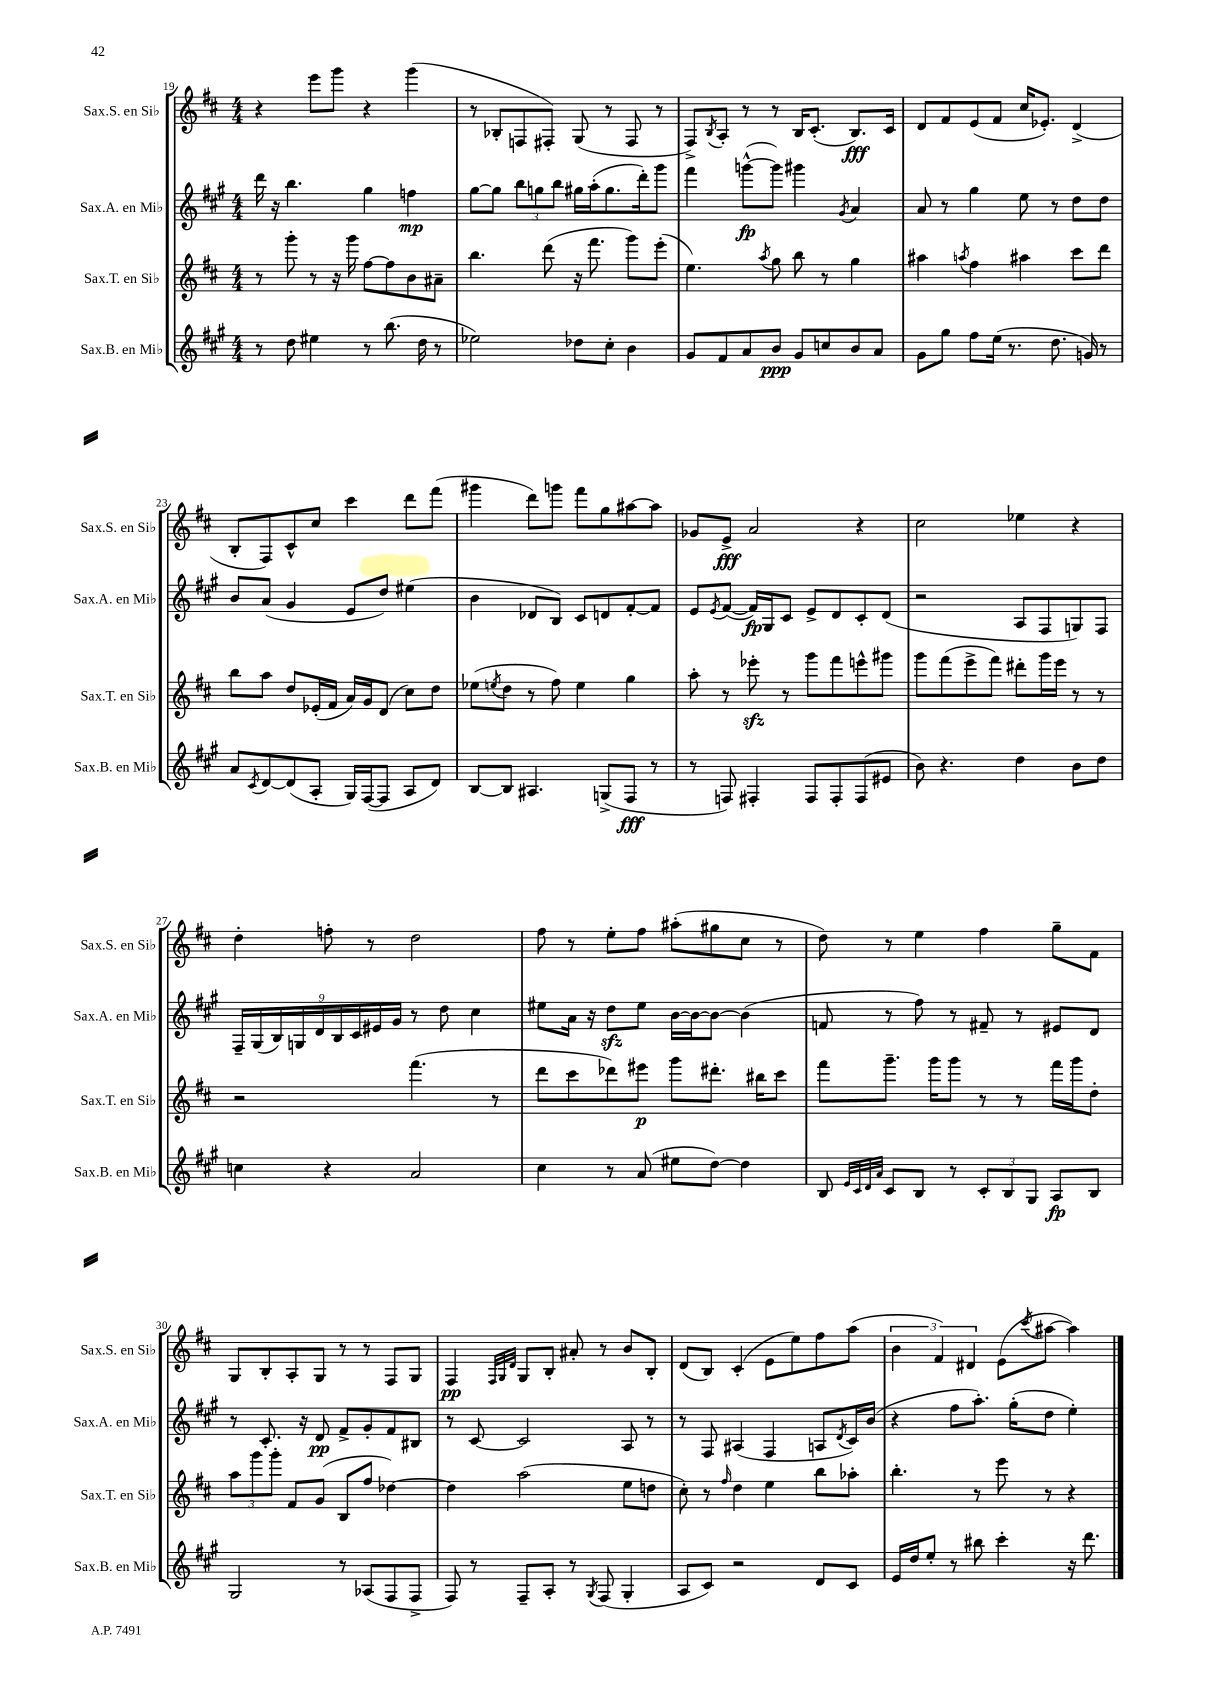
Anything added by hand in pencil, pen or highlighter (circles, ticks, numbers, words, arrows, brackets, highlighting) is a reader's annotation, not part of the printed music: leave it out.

**kern	**dynam	**kern	**dynam	**kern	**dynam	**kern	**dynam
*part4	*part4	*part3	*part3	*part2	*part2	*part1	*part1
*staff4	*staff4	*staff3	*staff3	*staff2	*staff2	*staff1	*staff1
*I"Sax.B. en Mi♭	*	*I"Sax.T. en Si♭	*	*I"Sax.A. en Mi♭	*	*I"Sax.S. en Si♭	*
*I'Sax.B. en Mi♭	*	*I'Sax.T. en Si♭	*	*I'Sax.A. en Mi♭	*	*I'Sax.S. en Si♭	*
*clefG2	*	*clefG2	*	*clefG2	*	*clefG2	*
*k[f#c#g#]	*	*k[f#c#]	*	*k[f#c#g#]	*	*k[f#c#]	*
*M4/4	*	*M4/4	*	*M4/4	*	*M4/4	*
=19	=19	=19	=19	=19	=19	=19	=19
8r	.	8r	.	16ddd\	.	4r	.
.	.	.	.	16r	.	.	.
8dd\	.	8ggg'\	.	4.bb\	.	.	.
4ee#X\	.	8r	.	.	.	8eee\L	.
.	.	16r	.	.	.	8ggg\J	.
.	.	16ggg\	.	.	.	.	.
8r	.	[8ff#\L	.	4gg#\	.	4r	.
(8.bb\	.	8ff#\]	.	.	.	.	.
.	.	8b\	.	4ffn\	mp	(4ggg\	.
16dd\	.	.	.	.	.	.	.
8r	.	8a#X~\J	.	.	.	.	.
=20	=20	=20	=20	=20	=20	=20	=20
2ee-X\)	.	4.bb\	.	[8gg#\L	.	8r	.
.	.	.	.	8gg#\J]	.	8B-X'/L	.
.	.	.	.	12bb\L	.	8Fn/	.
.	.	.	.	12ggn\	.	.	.
.	.	(8ddd\	.	.	.	8F#X'/J)	.
.	.	.	.	12bb\J	.	.	.
8dd-X\L	.	16r	.	16gg#X\LL	.	(8G/	.
.	.	8.fff#\	.	(16aa'\J	.	.	.
8cc#'\J	.	.	.	8.gg#\	.	8r	.
4b\	.	8ggg\L)	.	.	.	8F#/	.
.	.	.	.	16ddd'\k)	.	.	.
.	.	(8eee'\J	.	8ggg#\J	.	8r	.
=21	=21	=21	=21	=21	=21	=21	=21
8g#/L	.	4.ee\)	.	4fff#\	.	8F#^/L)	.
.	.	.	.	.	.	8qB/	.
8f#/	.	.	.	.	.	8A'/J	.
8a/	.	.	.	([8gggn^^\L	fp	8r	.
.	.	8qaa/	.	.	.	.	.
8b/J	ppp	8gg\	.	8ggg\J])	.	8r	.
8g#/L	.	8bb\	.	4ggg#X\	.	16B/KL	.
.	.	.	.	.	.	(8.c#'/J	.
8ccn/	.	8r	.	.	.	.	.
.	.	.	.	8qg#/	.	.	.
8b/	.	4gg\	.	4a/	.	8.B/L)	fff
8a/J	.	.	.	.	.	.	.
.	.	.	.	.	.	16c#/Jk	.
=22	=22	=22	=22	=22	=22	=22	=22
8g#\L	.	4aa#X\	.	8a/	.	8d/L	.
8gg#\J	.	.	.	8r	.	8f#/	.
.	.	8qaan/	.	.	.	.	.
8ff#\L	.	4ff#\	.	4gg#\	.	(8e/	.
(16ee\Jk	.	.	.	.	.	8f#/J	.
8.r	.	.	.	.	.	.	.
.	.	4aa#X\	.	8ee\	.	16cc#/KL	.
.	.	.	.	.	.	8.e-X'/J)	.
8.dd\	.	.	.	8r	.	.	.
.	.	8ccc#\L	.	8dd\L	.	(4d^/	.
16gn/)	.	.	.	.	.	.	.
8r	.	8ddd\J	.	8dd\J	.	.	.
!!LO:LB:g=z
=23	=23	=23	=23	=23	=23	=23	=23
8a/L	.	8bb\L	.	8b/L	.	8B'/L	.
8qc#/	.	.	.	.	.	.	.
[8d/	.	8aa\J	.	(8a/J	.	8F#/)	.
(8d/]	.	8dd/L	.	4g#/	.	8c#^^/	.
8A'/J	.	(16e-X'/L	.	.	.	8cc#/J	.
.	.	16f#/JJ	.	.	.	.	.
16G#/LL)	.	16a/LL)	.	8e/L	.	4ccc#\	.
([16F#/J	.	16g/J	.	.	.	.	.
8F#/J]	.	(8d/J	.	8dd/J)	.	.	.
8A/L	.	8cc#\L)	.	(4ee#X\	.	8ddd\L	.
8d/J)	.	8dd\J	.	.	.	(8fff#\J	.
=24	=24	=24	=24	=24	=24	=24	=24
[8B/L	.	(8ee-X\L	.	4b\	.	4ggg#X\	.
.	.	8qeen/	.	.	.	.	.
8B/J]	.	8dd\J	.	.	.	.	.
4.A#X/	.	8r	.	8d-X/L	.	8ddd\L)	.
.	.	8ff#\)	.	8B/J)	.	8gggn\J	.
.	.	4ee\	.	8c#/L	.	8fff#\L	.
(8Gn^/L	.	.	.	8dn/	.	8gg\	.
8F#/J	fff	4gg\	.	[8f#'/	.	[8aa#X\	.
8r	.	.	.	8f#/J]	.	8aa#\J]	.
=25	=25	=25	=25	=25	=25	=25	=25
8r	.	8aa'\	.	8e/L	.	8g-X/L	.
.	.	.	.	8qe/	.	.	.
8Fn/)	.	8r	.	([8f#/J	.	8e^/J	fff
4F#X'/	.	8eee-Xzz'\	.	16f#/LL])	fp	2a/	.
.	.	.	.	16G#/J	.	.	.
.	.	8r	.	8c#/J	.	.	.
8F#/L	.	8ggg\L	.	8e^/L	.	.	.
8F#'/	.	8fff#\	.	8d/	.	.	.
(8F#/	.	8eeen^^\	.	8c#'/	.	4r	.
8e#X/J	.	8ggg#X\J	.	(8d/J	.	.	.
=26	=26	=26	=26	=26	=26	=26	=26
8b\)	.	8ggg\L	.	2r	.	2cc#\	.
4.r	.	(8fff#\	.	.	.	.	.
.	.	8eee^\	.	.	.	.	.
.	.	8fff#\J)	.	.	.	.	.
4dd\	.	8ddd#X'\L	.	8A/L	.	4ee-X\	.
.	.	16ggg\L	.	8F#/	.	.	.
.	.	16eee\JJ	.	.	.	.	.
8b\L	.	8r	.	8Gn/)	.	4r	.
8dd\J	.	8r	.	8F#/J	.	.	.
!!LO:LB:g=z
=27	=27	=27	=27	=27	=27	=27	=27
4ccn\	.	2r	.	18F#~/LL	.	4dd'\	.
.	.	.	.	(18G#/	.	.	.
.	.	.	.	18B/)	.	.	.
.	.	.	.	18Gn/	.	.	.
.	.	.	.	18d/	.	.	.
4r	.	.	.	.	.	8ffn'\	.
.	.	.	.	18B/	.	.	.
.	.	.	.	18c#/	.	.	.
.	.	.	.	.	.	8r	.
.	.	.	.	18e#X/	.	.	.
.	.	.	.	18g#/JJ	.	.	.
2a/	.	(4.fff#\	.	8r	.	2dd\	.
.	.	.	.	8dd\	.	.	.
.	.	.	.	4cc#\	.	.	.
.	.	8r	.	.	.	.	.
=28	=28	=28	=28	=28	=28	=28	=28
4cc#\	.	8ddd\L	.	8ee#X\L	.	8ff#\	.
.	.	8ccc#\	.	16a\Jk	.	8r	.
.	.	.	.	16r	.	.	.
8r	.	8ddd-X\)	.	8ddzz\L	.	8ee'\L	.
(8a/	.	8eee#X\J	p	8ee#\J	.	8ff#\J	.
8ee#X\L	.	8ggg\L	.	[16b\LL	.	(8aa#X'\L	.
.	.	.	.	16b\J_	.	.	.
[8dd\J)	.	8.ddd#X'\J	.	8b\J_	.	8gg#X\	.
4dd\]	.	.	.	(4b\]	.	8cc#\J	.
.	.	16bb#X\KL	.	.	.	.	.
.	.	8ccc#\J	.	.	.	8r	.
=29	=29	=29	=29	=29	=29	=29	=29
8B/	.	8fff#\L	.	8fn/	.	8dd\)	.
32qqe/LLL	.	.	.	.	.	.	.
32qqc#/	.	.	.	.	.	.	.
32qqd/	.	.	.	.	.	.	.
32qqa/JJJ	.	.	.	.	.	.	.
8c#/L	.	8.ggg~\J	.	8r	.	8r	.
8B/J	.	.	.	8ff#\)	.	4ee\	.
.	.	16ggg\KL	.	.	.	.	.
8r	.	8ggg\J	.	8r	.	.	.
12c#'/L	.	8r	.	8f#X~/	.	4ff#\	.
12B/	.	.	.	.	.	.	.
.	.	8r	.	8r	.	.	.
12G#/J	.	.	.	.	.	.	.
8A/L	fp	16fff#\LL	.	8e#X/L	.	8gg~\L	.
.	.	16ggg\J	.	.	.	.	.
8B/J	.	8dd'\J	.	8d/J	.	8f#\J	.
!!LO:LB:g=z
=30	=30	=30	=30	=30	=30	=30	=30
2G#/	.	12aa\L	.	8r	.	8G/L	.
.	.	12ggg\	.	.	.	.	.
.	.	.	.	8.c#'/	.	8B'/	.
.	.	12ggg'\J	.	.	.	.	.
.	.	8f#/L	.	.	.	8A'/	.
.	.	.	.	16r	.	.	.
.	.	(8g/J	.	8d/	pp	8G/J	.
8r	.	8B/L	.	8f#^/L	.	8r	.
(8A-X/L	.	8ff#/J	.	8g#'/	.	8r	.
8F#/	.	[4dd-X\)	.	8f#/	.	8F#/L	.
8F#^/J	.	.	.	8B#X/J	.	8G/J	.
=31	=31	=31	=31	=31	=31	=31	=31
8F#/)	.	4dd-\]	.	8r	.	4F#/	pp
8r	.	.	.	[8c#/	.	.	.
.	.	.	.	.	.	32qqF#/LLL	.
.	.	.	.	.	.	32qqG/	.
.	.	.	.	.	.	32qqd/JJJ	.
8F#~/L	.	(2aa\	.	2c#/]	.	8G/L	.
8A'/J	.	.	.	.	.	8B'/J	.
8r	.	.	.	.	.	8a#X'/	.
8qG#/	.	.	.	.	.	.	.
(8F#/	.	.	.	.	.	8r	.
4G#'/	.	8ee\L	.	8A/	.	8b/L	.
.	.	8ddn\J	.	8r	.	8B'/J	.
=32	=32	=32	=32	=32	=32	=32	=32
8A/L	.	8cc#'\)	.	8r	.	(8d/L	.
8c#/J)	.	8r	.	8F#/	.	8B/J)	.
.	.	16qqff#/	.	.	.	.	.
2r	.	4dd\	.	(4A#X/	.	(4c#'/	.
.	.	4ee\	.	4F#/	.	8e\L	.
.	.	.	.	.	.	8ee\)	.
8d/L	.	8bb\L	.	8An/L	.	8ff#\	.
.	.	.	.	8qd/	.	.	.
8c#/J	.	8aa-X'\J	.	16c#/L)	.	(8aa\J	.
.	.	.	.	(16b/JJ	.	.	.
=33	=33	=33	=33	=33	=33	=33	=33
16e/LL	.	4.bb'\	.	4r	.	6b\	.
16dd/J	.	.	.	.	.	.	.
8ee'/J	.	.	.	.	.	.	.
.	.	.	.	.	.	6f#/)	.
8r	.	.	.	8ff#\L	.	.	.
.	.	.	.	.	.	6d#X/	.
8bb#X\	.	8r	.	8.aa'\J)	.	.	.
4ccc#'\	.	8eee\	.	.	.	(8e\L	.
.	.	.	.	(16gg#'\KL	.	.	.
.	.	.	.	.	.	8qccc#/	.
.	.	8r	.	8dd\J	.	[8aa#X\J	.
16r	.	4r	.	4ee'\)	.	4aa#\])	.
8.ddd\	.	.	.	.	.	.	.
==	==	==	==	==	==	==	==
*-	*-	*-	*-	*-	*-	*-	*-
